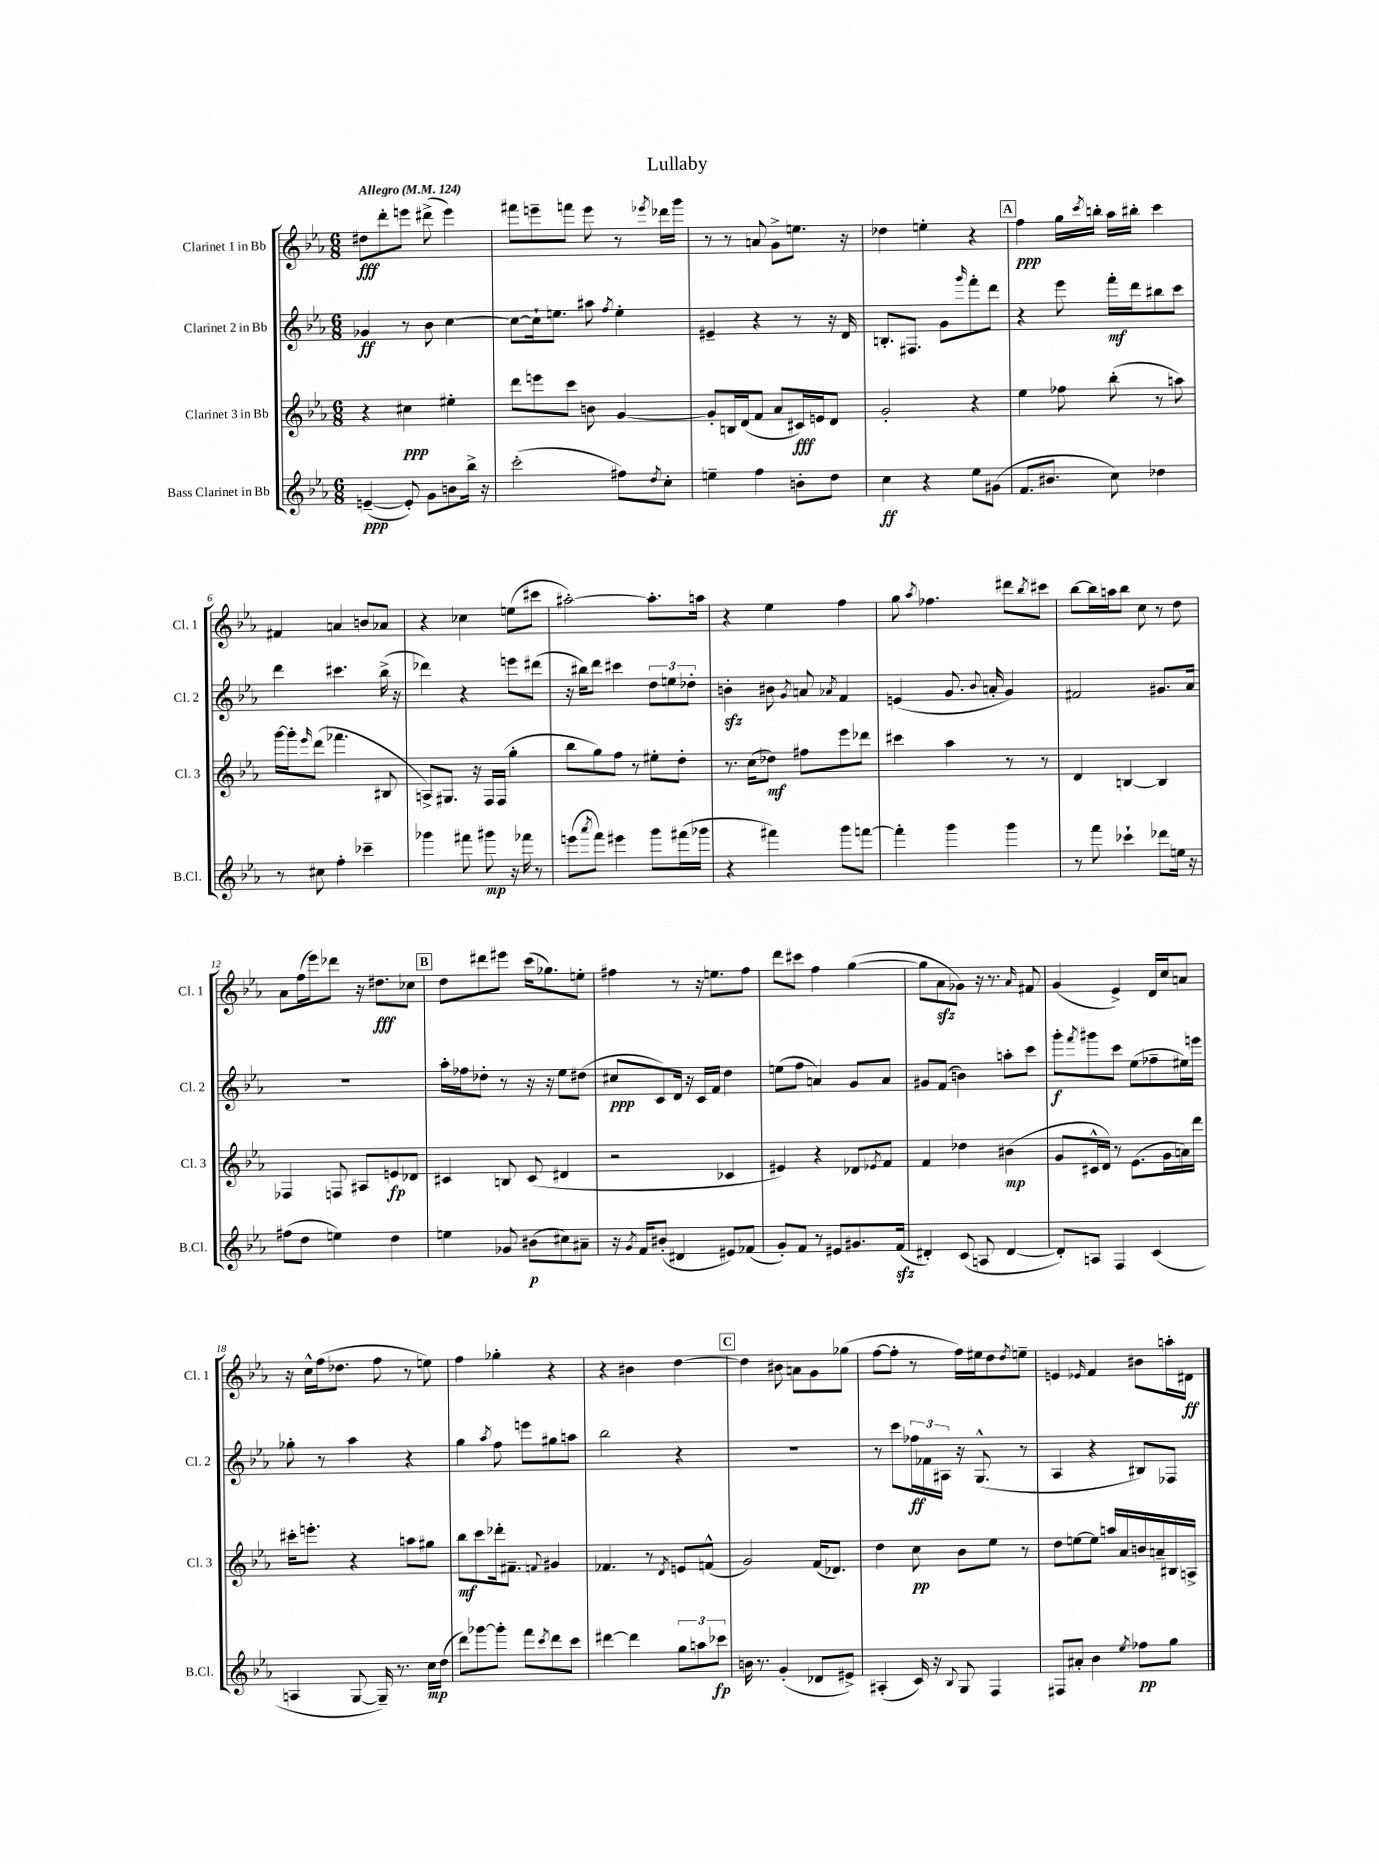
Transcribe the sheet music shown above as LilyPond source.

\header { title = "Lullaby" }
<<
\new StaffGroup <<
\new Staff = "s0" \with { instrumentName = "Clarinet 1 in Bb" shortInstrumentName = "Cl. 1" } {
    \clef treble \key ees \major \numericTimeSignature \time 6/8 \tempo "Allegro" 4 = 124
    dis''8\fff d'''8-. e'''8 dis'''8->( e'''4) |
    fis'''8 e'''8-- f'''8 e'''8 r8 \acciaccatura { ees'''8 } des'''16 g'''16 |
    r8 r8 a'8 g'8-> e''8. r16 |
    des''4 e''4-. r4 |
    \mark \markup { \box "A" } f''4\ppp g''16 \acciaccatura { c'''8 } b''16-. aes''16 bis''16-. c'''4 |
    fis'4 a'4 b'8 aes'8 |
    r4 ces''4 e''8( cis'''8 |
    ais''2~-.) ais''8.-. a''16 |
    r4 ees''4 f''4 |
    g''8 \acciaccatura { aes''8 } fes''4. dis'''8 \acciaccatura { bes''8 } cis'''8 |
    bes''8~ bes''16 a''16 bes''8 c''8 r8 d''8 |
    aes'8 f''16( ees'''16) des'''8 r16 dis''8.\fff ces''8 |
    \mark \markup { \box "B" } d''8 dis'''8 eis'''8 c'''16( ges''8.) e''8-. |
    fis''4 r8 r16 e''8. fis''8 |
    d'''8 cis'''8 f''4 g''4~( |
    g''8 aes'8\sfz ges'8) r16 r8. \grace { aes'16 } fis'8 |
    g'4( ees'4->) d'16 c''16 a'8 |
    r16 c''16-^ f''16( des''8. f''8 r8 e''8) |
    f''4 ges''4-. r4 |
    r4 bis'4 d''4~ |
    \mark \markup { \box "C" } d''4 bis'8 a'8 g'8 ges''8( |
    f''8~ f''8-. r8 f''16) eis''16 d''8 \acciaccatura { d''8 } e''8-- |
    e'4 \grace { ees'16 } f'4 bis'8 a''16-. dis'16\ff \bar "|." |
}
\new Staff = "s1" \with { instrumentName = "Clarinet 2 in Bb" shortInstrumentName = "Cl. 2" } {
    \clef treble \key ees \major \numericTimeSignature \time 6/8
    ges'4\ff r8 bes'8 c''4~ |
    c''8~ c''16-! e''8. ais''8 \acciaccatura { f''8 } e''4-. |
    eis'4-- r4 r8 r16 d'16 |
    b8.-. fis8. g'8 \grace { g'''16 } f'''8-. d'''8 |
    \mark \markup { \box "A" } r4 ees'''8 f'''16-.\mf d'''16 bis''8 c'''8 |
    d'''4 cis'''4. bes''16->( r16 |
    des'''4) r4 e'''8 dis'''8( |
    r16 bis''16) d'''8 cis'''4 \tuplet 3/2 { d''8 e''8 des''8-. } |
    b'4-.\sfz bis'8 \acciaccatura { g'8 } a'8 \acciaccatura { aes'8 } f'4 |
    e'4( g'8. \appoggiatura { bes'8 } a'16-. g'4) |
    fis'2 gis'8. aes'16 |
    R2. |
    \mark \markup { \box "B" } aes''16-. fes''16 des''8-. r8 r16 r16 ees''8 dis''8( |
    cis''8\ppp c'8) d'16 r16 c'16 f'16 d''4 |
    e''8( f''8 a'4) g'8 a'8 |
    gis'8 f'8( b'4) a''8-. c'''8 |
    g'''8-.\f \acciaccatura { f'''8 } gis'''8 c'''8 ees''8( fes''8-- eis''16) e'''16 |
    ges''8-. r8 aes''4 r4 |
    g''4 \acciaccatura { aes''8 } f''8 e'''8 gis''8 a''8 |
    bes''2 r4 |
    \mark \markup { \box "C" } R2. |
    r8 c'''8 \tuplet 3/2 { fes''16\ff fes'16 ais16 } r16 g8.-^( r8 |
    aes4 r4 bis8) fes8 \bar "|." |
}
\new Staff = "s2" \with { instrumentName = "Clarinet 3 in Bb" shortInstrumentName = "Cl. 3" } {
    \clef treble \key ees \major \numericTimeSignature \time 6/8
    r4 cis''4\ppp eis''4-. |
    d'''8 e'''8 c'''8 b'8 g'4~ |
    g'8-. b16 d'16( f'8 aes'8 cis'16\fff) e'16 d'8 |
    g'2-. r4 |
    \mark \markup { \box "A" } ees''4 fes''8 bes''8-.( r8 a''8) |
    g'''16~ g'''16-. \grace { ees'''16 } d'''8( fes'''4. bis8 |
    a8->) gis8. r16 f16 f16( g''4-. |
    bes''8 g''8) f''8 r8 eis''8-. d''8-. |
    r8. c''16( des''8\mf) fis''8 ees'''8 des'''8 |
    cis'''4 aes''4 r8 r8 |
    d'4 b4~ b4 |
    fes4 f8 ais8 e'8\fp des'8 |
    \mark \markup { \box "B" } cis'4 b8 cis'8( dis'4 |
    r2 ces'4 |
    eis'4) r4 des'8 \acciaccatura { ees'8 } f'8 |
    f'4 des''4 bis'4\mp( |
    g'8 cis'16-^ d'16) r8 ees'8.( g'16 a'16) d'''16 |
    cis'''16-. e'''8.-. r4 a''8 gis''8 |
    bes''8\mf c'''8 des'''16-. fis'8.-- \appoggiatura { f'8 } gis'4 |
    fes'4. r8 \acciaccatura { d'8 } e'8 f'8-^( |
    \mark \markup { \box "C" } g'2) f'16( des'8.) |
    d''4 c''8\pp bes'8 ees''8 r8 |
    d''8 e''8~ e''8 a''16 aes'16 b'16 a'16-- bis16 a16-> \bar "|." |
}
\new Staff = "s3" \with { instrumentName = "Bass Clarinet in Bb" shortInstrumentName = "B.Cl." } {
    \clef treble \key ees \major \numericTimeSignature \time 6/8
    e'4~--\ppp( e'8-.) g'8 b'8 bes''16-> r16 |
    c'''2-.( fis''8) \acciaccatura { d''8 } c''8-. |
    e''4-- f''4 b'8-. d''8 |
    c''4\ff r4 ees''8 gis'8( |
    \mark \markup { \box "A" } f'8. bis'8. c''8) des''4 |
    r8 cis''8 f''4-. ces'''4-- |
    ges'''4 fis'''8 gis'''8\mp r16 fes'''16 r8 |
    e'''8( \acciaccatura { aes'''8 } f'''8) eis'''4 g'''8 fis'''16( ges'''16 |
    r4 fis'''4) g'''8 f'''8~ |
    f'''4-. g'''4 g'''4 |
    r8 f'''8 ces'''4-! des'''8 e''16 r16 |
    fis''8( d''8 e''4) d''4 |
    \mark \markup { \box "B" } e''4 ges'8 bis'8\p( cis''8) ais'8-- |
    r16 \acciaccatura { g'8 } f'16 bis'8-.( dis'4 eis'8) fes'8( |
    g'8-.) f'8 r8 eis'8 gis'8. f'16\sfz( |
    dis'4-.) c'8( a8 dis'4~ |
    dis'8-.) a8 f4 c'4( |
    a4 g8~ g16--) r8. c''16\mp d''16( |
    d'''8) ges'''8~ ges'''8-. f'''8 \acciaccatura { c'''8 } d'''8 c'''8 |
    dis'''4~ dis'''4 \tuplet 3/2 { g''8 a''8 ces'''8\fp } |
    \mark \markup { \box "C" } b'16 r8. g'4-.( des'8 eis'8->) |
    ais4-.( c'16) r16 \appoggiatura { bes8 } g8 f4 |
    fis8 ais'8-. bes'4 \acciaccatura { ees''8 } fes''8\pp g''8 \bar "|." |
}
>>
>>
